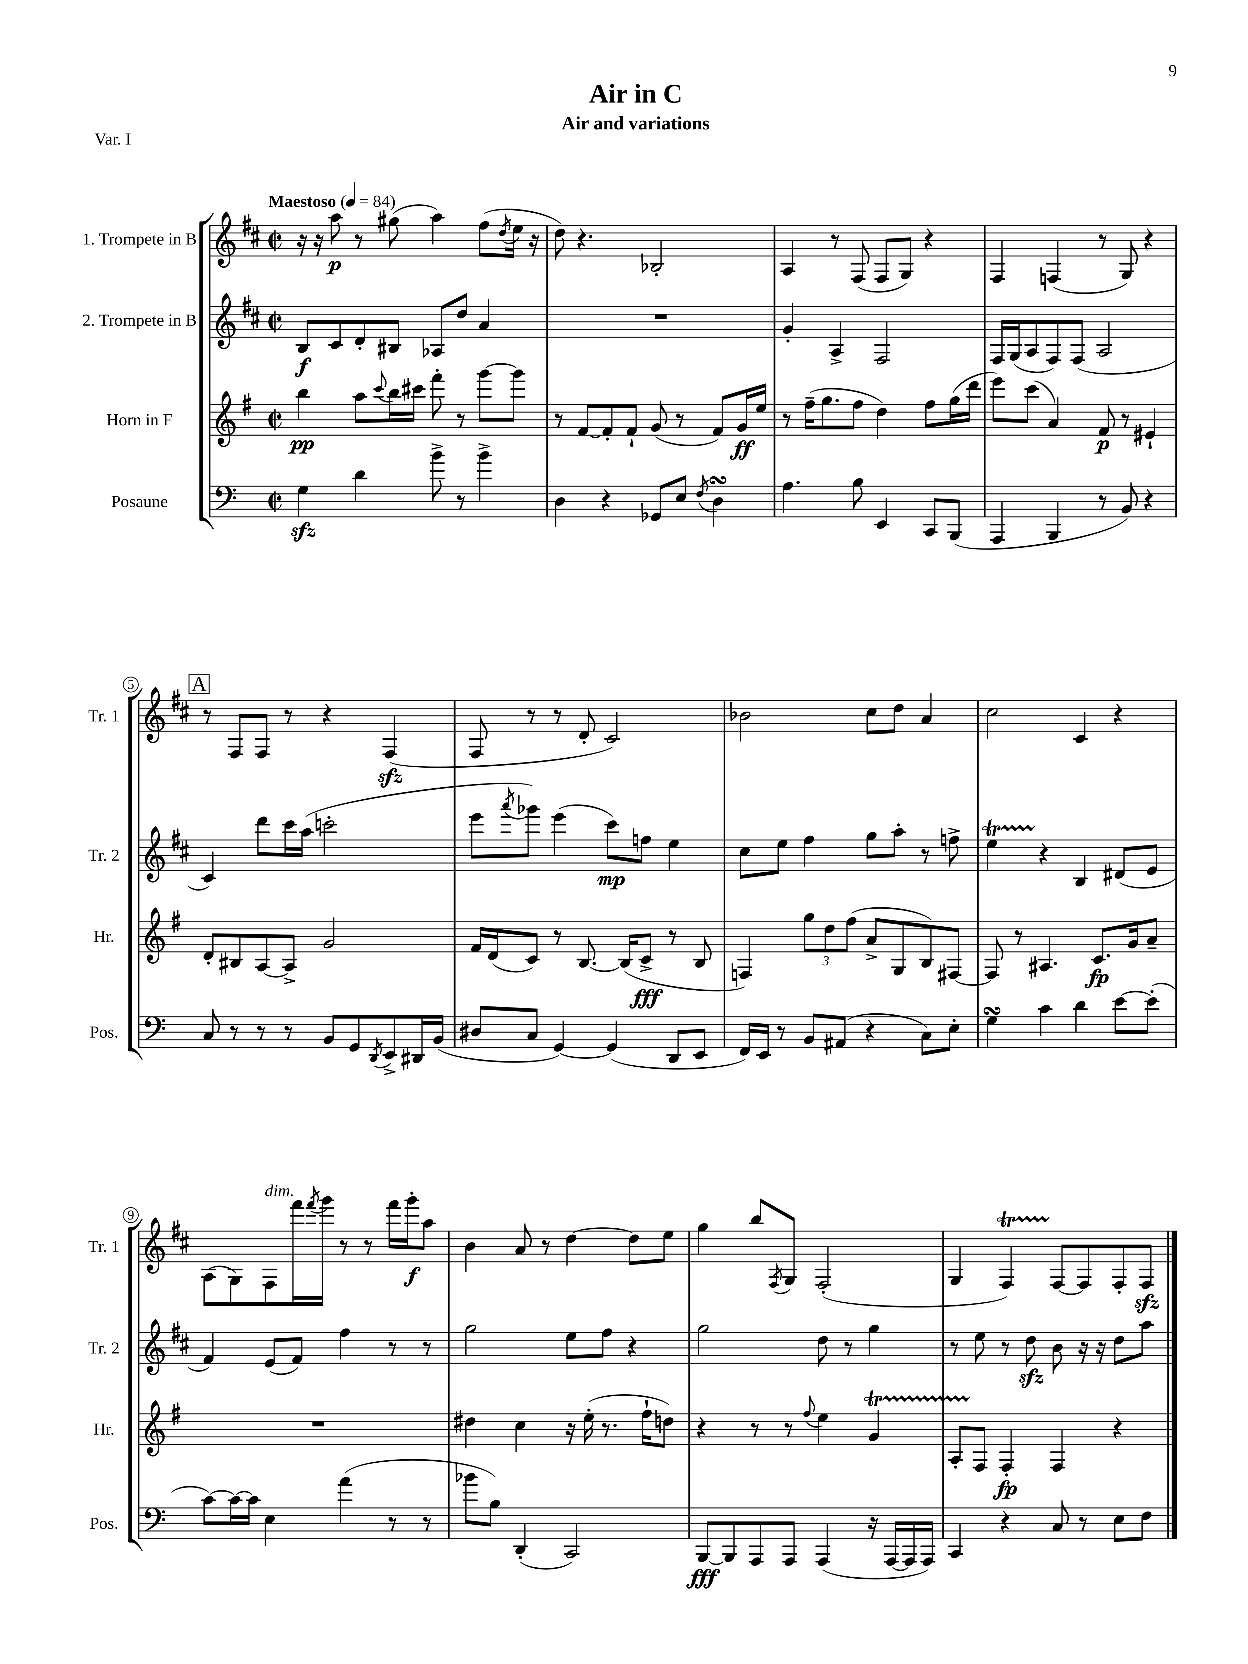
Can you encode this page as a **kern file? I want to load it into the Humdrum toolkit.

**kern	**kern	**kern	**kern
*staff4	*staff3	*staff2	*staff1
*clefF4	*clefG2	*clefG2	*clefG2
*k[]	*k[f#]	*k[f#c#]	*k[f#c#]
*M2/2	*M2/2	*M2/2	*M2/2
*met(c|)	*met(c|)	*met(c|)	*met(c|)
*MM84	*MM84	*MM84	*MM84
4G	4bb	8B	16r
.	.	.	16r
.	.	8c#	8aa
4d	8aa	8d'	8r
.	8qqccc	.	.
.	16bb	8B#	(8gg#
.	16ccc#	.	.
8b^	8fff#'	8A-	4aa)
8r	8r	8dd	.
4b^	[8ggg	4a	(8ff#
.	.	.	8qdd
.	8ggg]	.	16ee
.	.	.	16r
=	=	=	=
4D	8r	1r	8dd)
.	[8f#	.	4.r
4r	8f#']	.	.
.	8f#`	.	.
8GG-	(8g	.	2B-'
8E	8r	.	.
8qF	.	.	.
4D	8f#)	.	.
.	16g	.	.
.	16ee	.	.
=	=	=	=
4.A	8r	4g'	4A
.	(16ff#~	.	.
.	8.gg	.	.
.	.	4A^	8r
8B	8ff#	.	(8F#
4EE	4dd)	2F#	8F#
.	.	.	8G)
8CC	8ff#	.	4r
(8BBB	(16gg	.	.
.	16ddd	.	.
=	=	=	=
4AAA	8eee)	16F#	4F#
.	.	(16G	.
.	(8ccc	8A	.
4BBB	4a)	8F#)	(4F
.	.	(8F#	.
8r	8f#	2A	8r
8BB)	8r	.	8G)
4r	4e#`	.	4r
=	=	=	=
8C	8d'	4c#)	8r
8r	8B#	.	8F#
8r	[8A	8ddd	8F#
8r	8A^]	16ccc#	8r
.	.	(16aa	.
8BB	2g	2ccc'	4r
8GG	.	.	.
8qDD	.	.	.
8EE^	.	.	(4F#
16DD#	.	.	.
(16BB	.	.	.
=	=	=	=
8D#	16f#	8eee	8F#
.	(16d	.	.
.	.	8qaaa	.
8C	8c)	8ggg-)	8r
[4GG)	8r	(4eee	8r
.	[8.B	.	8d'
(4GG]	.	8ccc#)	2c#)
.	(16B]	.	.
.	8c^	8ff	.
8DD	8r	4ee	.
8EE	8B	.	.
=	=	=	=
16FF)	4F)	8cc#	2b-
16EE	.	.	.
8r	.	8ee	.
8BB	12gg	4ff#	.
.	12dd	.	.
(8AA#	.	.	.
.	(12ff#	.	.
4r	8a^	8gg	8cc#
.	8G	8aa'	8dd
8C)	8B)	8r	4a
8E'	[8F#	8ff^	.
=	=	=	=
4G	8F#]	4ee	2cc#
.	8r	.	.
4c	4.A#	4r	.
4d	.	4B	4c#
.	8.c	.	.
[8e	.	(8d#	4r
.	16g	.	.
(8e']	8a~	8e	.
=	=	=	=
[8c)	1r	4f#)	(8A
16c_	.	.	8G)
16c]	.	.	.
4E	.	(8e	8F#
.	.	8f#)	16fff#
.	.	.	8qfff#
.	.	.	16ggg
(4a	.	4ff#	8r
.	.	.	8r
8r	.	8r	16fff#
.	.	.	16ggg'
8r	.	8r	8aa
=	=	=	=
8b-	4dd#	2gg	4b
8B)	.	.	.
(4DD'	4cc	.	8a
.	.	.	8r
2CC)	16r	8ee	[4dd
.	(16ee'	.	.
.	8.r	8ff#	.
.	.	4r	8dd]
.	16ff#`	.	.
.	8dd)	.	8ee
=	=	=	=
[8BBB	4r	2gg	4gg
8BBB]	.	.	.
8AAA	8r	.	8bb
.	.	.	8qF#
8AAA	8r	.	8G
.	8qqff#	.	.
(4AAA	4ee	8dd	(2F#'
.	.	8r	.
16r	4g	4gg	.
[16AAA	.	.	.
16AAA]	.	.	.
16AAA)	.	.	.
=	=	=	=
4CC	8A'	8r	4G
.	8F#	8ee	.
4r	4F#'	8r	4F#)
.	.	8dd	.
8C	4F#	8b	[8F#
8r	.	16r	8F#]
.	.	16r	.
8E	4r	8dd	8F#'
8F	.	8aa	8F#
==	==	==	==
*-	*-	*-	*-
